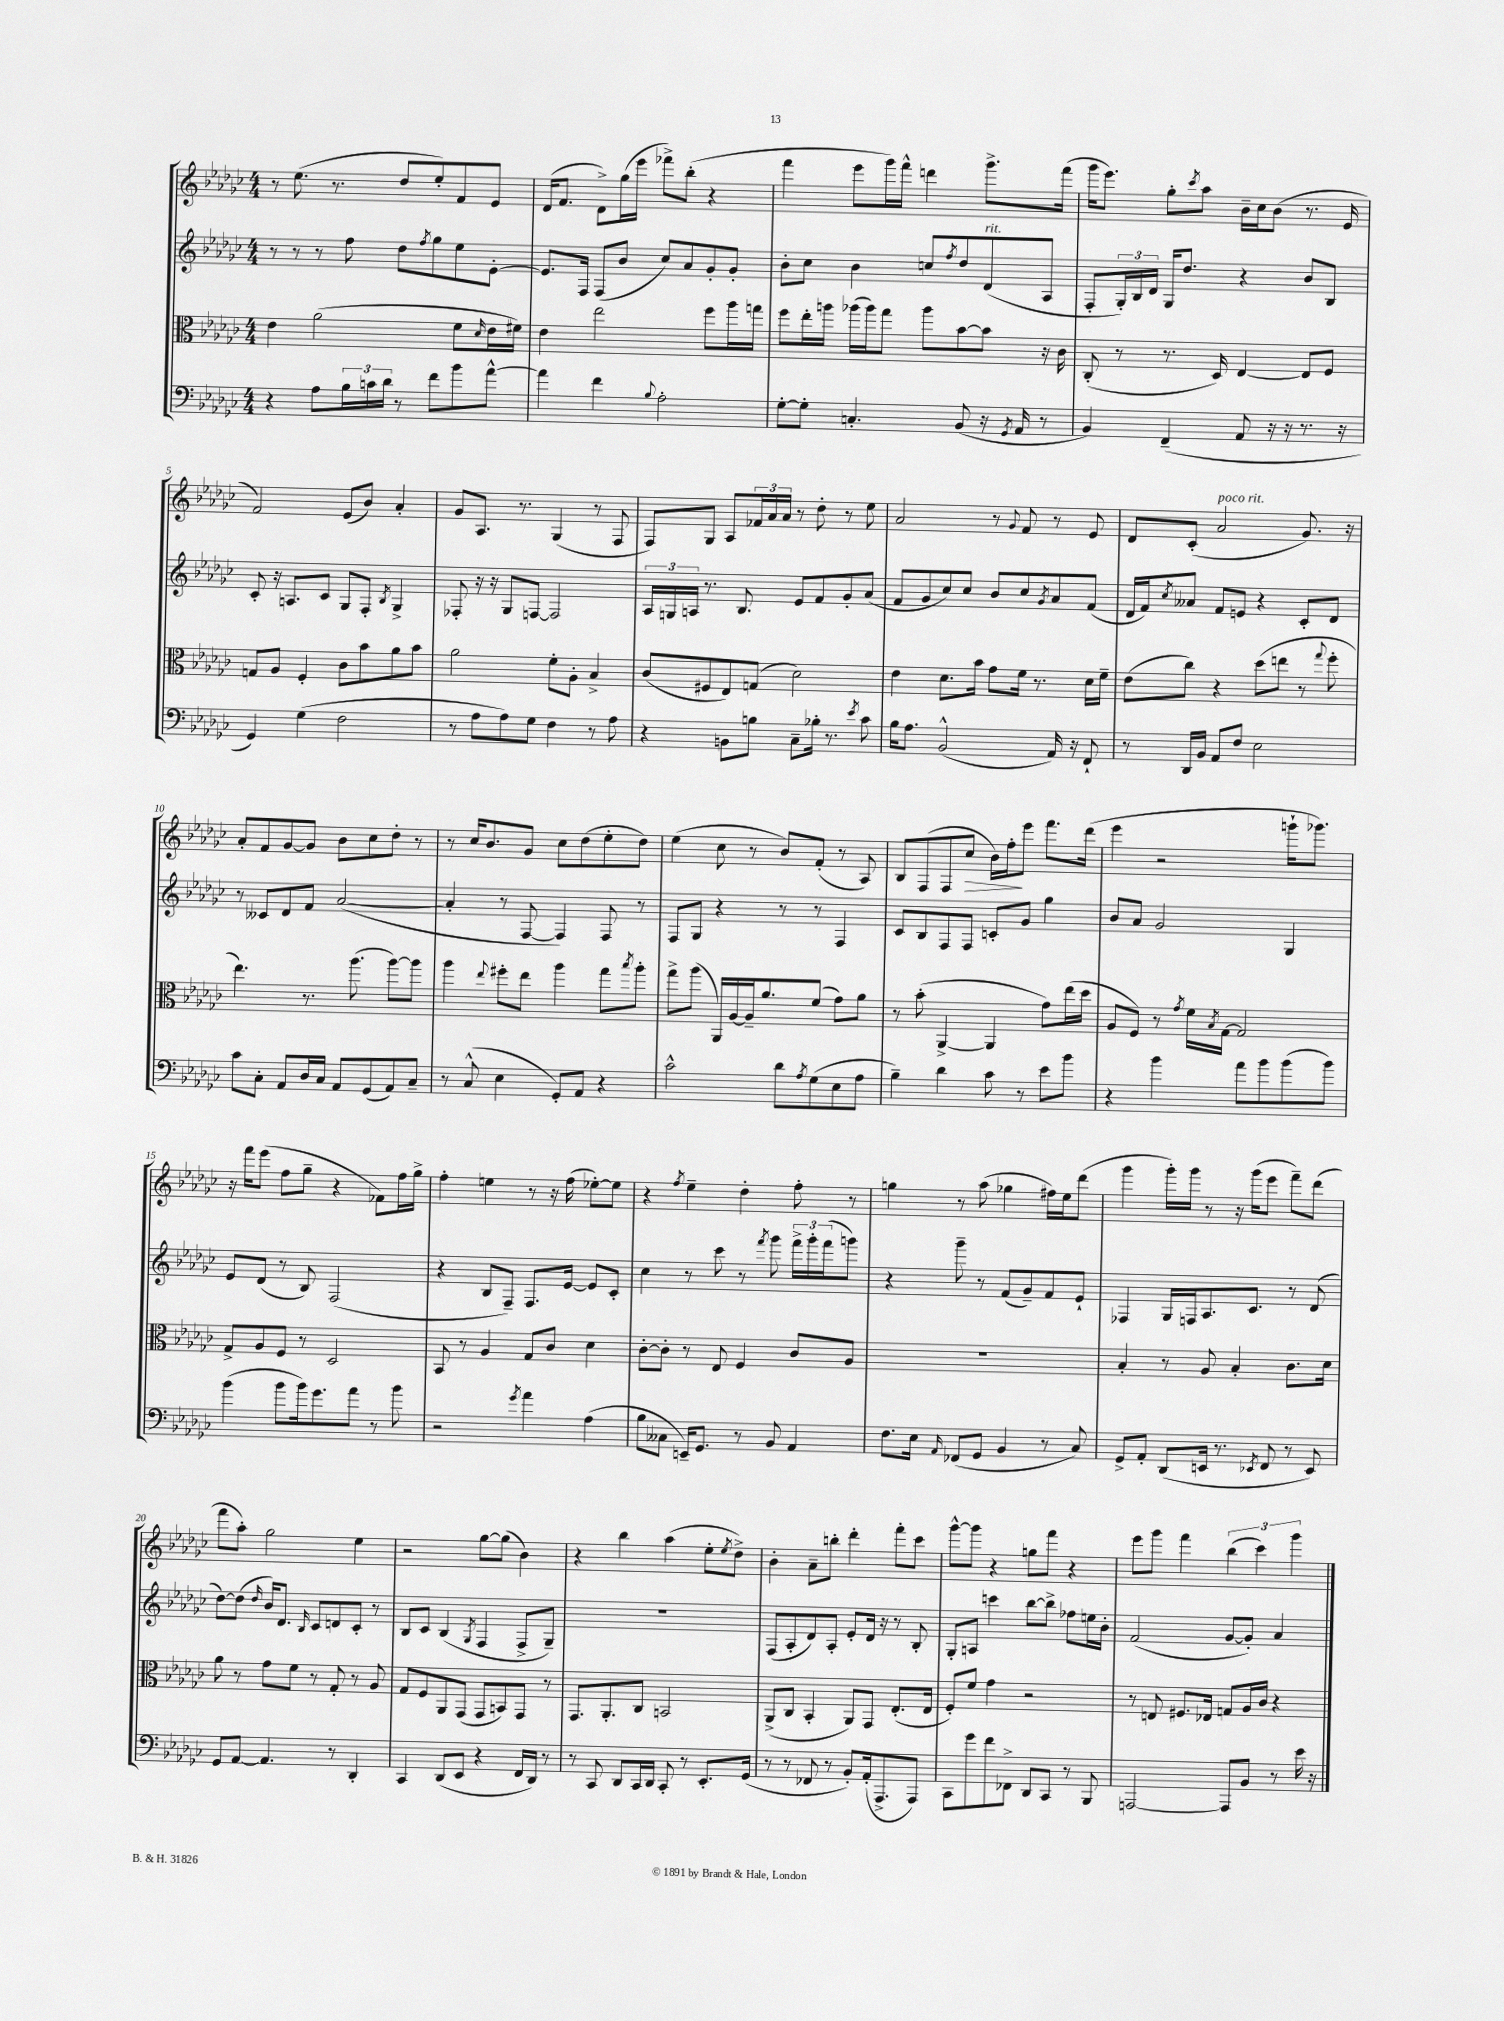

**kern	**kern	**kern	**kern
*staff4	*staff3	*staff2	*staff1
*clefF4	*clefC3	*clefG2	*clefG2
*k[b-e-a-d-g-c-]	*k[b-e-a-d-g-c-]	*k[b-e-a-d-g-c-]	*k[b-e-a-d-g-c-]
*M4/4	*M4/4	*M4/4	*M4/4
4r	4e-\	8r	8r
.	.	8r	(8.ee-\
8A-\L	(2a-\	8r	.
.	.	.	8.r
24B-\L	.	8ff\	.
24c\	.	.	.
24d-\JJ	.	.	.
8r	.	8dd-\L	8dd-/L
.	.	8qff/	.
8f\L	.	8gg-\	8ee-'/)
8b-\	8f\L	8ee-\	8f/
.	16qqd-/	.	.
[8a-^^\J	16e-\L	[8e-'\J	8e-/J
.	16f#\JJ)	.	.
=	=	=	=
4a-\]	4e-\	8.e-/]L	(16d-/LK
.	.	.	8.f/J
.	.	16F/Jk	.
4f\	2ee-\	(8F/L	8d-^\L)
.	.	8b-/J	(16gg-\L
.	.	.	16eee-\JJ
8qqB-/	.	.	.
2A-'\	.	8cc-/L)	8fff-^\L)
.	.	8a-/	(8bb-'\J
.	8ff\L	8g-'/	4r
.	16aa-\L	8g-'/J	.
.	16gg\JJ	.	.
=	=	=	=
[8G-'\L	8ff\L	8b-'\L	4fff\
8G-'\]J	16ee-'\L	8cc-\J	.
.	16aa\JJ	.	.
4.C'/	(16aa-\LL	4b-\	8eee-\L
.	16aa-\J)	.	.
.	8gg-\J	.	16ggg-\L)
.	.	.	16fff^^\JJ
.	8aa-\L	8cc/L	4ddd\
.	.	8qff/	.
(8BB-/	[8b-\	8dd-/	.
16r	8b-\]J	(8d-/	8.ggg-^\L
8qGG-/	.	.	.
16AA-/	.	.	.
8r	16r	8A-/J	.
.	16c-\	.	(16fff\Jk
=	=	=	=
4BB-/)	(8C-'/	8F'/L	16ggg-\LK
.	.	.	8.eee-\J)
.	8r	24G-'/L)	.
.	.	24B-/	.
.	.	24d-/JJ	.
(4FF~/	8.r	16G-/LK	8gg-'\L
.	.	8.dd-/J	.
.	.	.	8qccc-/
.	.	.	8aa-\J
.	16D-/)	.	.
8AA-/	[4E-/	4r	16b-~\LL
.	.	.	16cc-\J
16r	.	.	(8b-\J
16r	.	.	.
8.r	8E-/]L	8b-/L	8.r
.	8F/J	8B-/J	.
16r	.	.	16e-/
=	=	=	=
4GG-/)	8G/L	8c-'/	2f/)
.	8A-/J	16r	.
.	.	8.A/L	.
(4G-\	4F'/	.	.
.	.	8c-/J	.
2F\	8c-\L	8G-/L	(8e-/L
.	8b-\	8F'/J	8b-/J)
.	.	8qB-/	.
.	8a-\	4G-^/	4a-'/
.	8b-\J	.	.
=	=	=	=
8r	2a-\	8F-'/	8g-/L
8A-\L	.	16r	8.A-/J
.	.	16r	.
8A-\)	.	8G-/L	.
.	.	.	8.r
8G-\J	.	[8F/J	.
4F\	8f'\L	2F/]	(4G-/
.	8A-'\J	.	.
8r	4B-^/	.	8r
8A-\	.	.	8F/
=	=	=	=
4r	(8c-/L	24A-/LL	8F/L)
.	.	24G/	.
.	.	24A/JJ	.
.	8F#/	8.r	8G-/J
8BB\L	8E-/)	.	8A-/L
.	.	8.B-/	.
8B\J	(8G/J	.	24f-/L
.	.	.	24a-/
.	.	.	24a-/JJ
8C-~\L	2d-\)	8e-/L	8r
16B-'\Jk	.	8f/	8dd-'\
8.r	.	.	.
.	.	8g-'/	8r
8qe-/	.	.	.
8c-\	.	(8a-/J	8ee-\
=	=	=	=
16B-\LK	4e-\	8f/L	2a-/
8.A-\J	.	.	.
.	.	8g-/	.
(2BB-^^/	8.d-\L	8cc-/)	.
.	.	8cc-/J	.
.	16b-\Jk	.	.
.	8g-\L	8b-/L	8r
.	.	.	8qqg-/
.	16f\Jk	8cc-/	8f/
.	8.r	.	.
.	.	8qg-/	.
16AA-/)	.	8a-/	8r
16r	.	.	.
8FF`/	16d-\LL	(8f/J	8e-/
.	16f~\JJ	.	.
=	=	=	=
8r	(8e-\L	16d-/LL	8d-/L
.	.	16f/J)	.
.	.	8qcc-/	.
16DD-/LL	8cc-\J)	8a--/J	(8c-'/J
16BB-/JJ	.	.	.
8AA-/L	4r	8f/L	2a-/
8F/J	.	8e/J	.
2E-\	(8dd-\L	4r	.
.	8ee\J	.	.
.	8r	8c-'/L	8.g-/)
.	8qqgg-/	.	.
.	8ff'\	8d-/J	.
.	.	.	16r
=	=	=	=
8c-\L	4.ee-\)	8r	8a-'/L
8C-'\J	.	8c--/L	8f/
8AA-/L	.	8d-/	[8g-/
16D-/L	8.r	8f/J	8g-/]J
16C-/JJ	.	.	.
8AA-/L	.	([2a-/	8b-\L
.	(8.aa-\	.	.
(8GG-/	.	.	8cc-\
8AA-/)	[8aa-\L)	.	8dd-'\J
8C-~/J	8aa-\]J	.	8r
=	=	=	=
8r	4aa-\	4a-'/]	8r
(8C-^^/	.	.	16cc-/LK
.	.	.	8.b-/
.	8qqee-/	.	.
4E-\	8ff#'\L	8r	.
.	8ee-\J	[8F/	8g-/J
8GG-'/L)	4aa-\	4F/])	8cc-\L
8AA-/J	.	.	(8dd-\
4r	8gg-\L	8F/	8ee-'\
.	8qbb-/	.	.
.	8aa-'\J	8r	8dd-\J)
=	=	=	=
2c-^^\	8gg-^\L	8F/L	(4ee-\
.	(8aa-\J	8G-/J	.
.	16AA-/LL)	4r	8cc-\
.	[16A-/	.	.
.	16A-~/]J	.	8r
.	8.a-/	.	.
8d-\L	.	8r	8b-/L)
8qA-/	.	.	.
(8G-\	(8f/J	8r	(8f'/J
8E-\	8g-\L)	4F/	8r
8A-\J	8a-\J	.	8A-/)
=	=	=	=
4B-~\)	8r	8c-/L	8B-/L
.	(8b-'\	8B-/	(8F/
4d-\	[4AA-^/	8F/	8F/
.	.	8F/J	8cc-/J
8c-\	4AA-/]	8c'/L	16b-\LL)
.	.	.	16ff'\J
8r	.	8g-/J	8eee-\J
8e-\L	8g-\L)	4gg-\	8.fff\L
8b-\J	(16ee-\L	.	.
.	16dd-\JJ	.	(16ddd-\Jk
=	=	=	=
4r	8A-/L	8b-/L	4eee-\
.	8F/J)	8a-/J	.
4b-\	8r	2g-/	2r
.	8qg-/	.	.
.	16f\LL	.	.
.	8qB-/	.	.
.	[16G-\JJ	.	.
8a-\L	2G-/]	.	.
8b-\	.	.	.
(8b-\	.	4G-/	16ggg`\LK
.	.	.	8.ggg-\J)
8b-\J)	.	.	.
=	=	=	=
(4b-\	8G-^/L	8e-/L	16r
.	.	.	16fff\LK
.	8A-/	(8d-/J	(8eee-\J
8b-\L	8F/J	8r	8ff\L
16b-\k)	8r	8B-/)	8gg-~\J
8.g-\	.	.	.
.	2D-/	(2F/	4r
8a-\J	.	.	.
8r	.	.	8f-\L)
8b-\	.	.	16ff\L
.	.	.	16gg-^\JJ
=	=	=	=
2r	8BB-/	4r	4ff'\
.	8r	.	.
.	4A-/	8B-/L	4ee\
.	.	8F~/J)	.
8qg-/	.	.	.
4a-\	8G-/L	8.F/L	8r
.	8c-/J	.	16r
.	.	[16e-/Jk	(16ff\
(4A-\	4d-\	8e-/]L	[8ee-'\L)
.	.	8c-'/J	8ee-\]J
=	=	=	=
8B-\L	[8c-'\L	4cc-\	4r
8C--\J	8c-'\]J	.	.
.	.	.	8qff/
16EE~/LK)	8r	8r	4ee-~\
8.GG-/J	.	.	.
.	8E-/	8ccc-\	.
8r	4F/	8r	4dd-'\
.	.	8qfff/	.
8BB-/	.	8ggg-\	.
4AA-/	8c-/L	24fff^\LL	8ff'\
.	.	24ggg-'\	.
.	.	(24fff\J	.
.	8A-/J	8ggg\J)	8r
=	=	=	=
8.F\L	1r	4r	4gg\
16E-\Jk	.	.	.
16qqAA-/	.	.	.
(8FF-/L	.	8ggg-~\	8r
8GG-/J	.	8r	(8aa-\
4BB-/	.	(8f/L	4gg-\
.	.	8g-~/)	.
8r	.	8f/	16ff#\LL)
.	.	.	16ee-\J
8C-/)	.	8e-`/J	(8ddd-\J
=	=	=	=
8GG-^/L	4B-'/	4F-/	4ggg-\
8AA-'/J	.	.	.
(8DD-/L	8r	16G-/LL	16ggg-'\LL)
.	.	16F/J	16ggg-\JJ
16EE/Jk	8A-/	8.A-/	8r
8.r	.	.	.
.	4B-'/	.	16r
.	.	8.c-/J	(16ggg-\LK
8qEE-/	.	.	.
8FF/	.	.	8eee-\J
8r	8.c-\L	8r	8fff~\L)
8EE-/)	.	(8d-/	(8ddd-\J
.	16d-\Jk	.	.
=	=	=	=
8GG-/L	8a-\	[8dd-\L)	8fff\L
[8AA-/J	8r	(8dd-\]J	8aa-'\J)
.	.	16qqdd-/	.
4.AA-/]	8g-\L	16b-/LK)	2gg-\
.	.	8.d-/J	.
.	8f\J	.	.
.	.	16qqB-/	.
.	8r	8c-/L	.
8r	8G-'/	8d/	.
4DD-'/	8r	8c-'/J	4ee-\
.	8A-/	8r	.
=	=	=	=
4CC-/	8G-/L	8B-/L	2r
.	8F/	8c-/J	.
(8DD-/L	8AA-/	(4B-/	.
8EE-/J	(8GG-/J	.	.
.	.	8qG-/	.
4r	8GG-/L	4F/	[8gg-\L
.	8BB/)	.	(8gg-\]J
16FF/LL	8GG-/J	8F^/L	4b-\)
16DD-/JJ)	.	.	.
8r	8r	8G-~/J)	.
=	=	=	=
8r	8.GG-/L	1r	4r
8CC-/	.	.	.
.	8.AA-'/	.	.
8DD-/L	.	.	4bb-\
16CC-/L	8C-/J	.	.
16DD-/JJ	.	.	.
8CC-'/	2BB/	.	(4aa-\
8r	.	.	.
8.EE-'/L	.	.	8ee-'\L
.	.	.	8qee-/
.	.	.	8dd-^\J)
(16GG-/Jk	.	.	.
=	=	=	=
8r	(8AA-^/L	(8F/L	4b-'\
8r	8C-/J	8A-'/	.
8FF-/	4BB-'/	8d-/)	8a-~\L
8r	.	8A-'/J	8bb'\J
8BB-'/L)	8AA-/L)	8e-'/L	4ddd-'\
(16AA-'/k	8GG-/J	16d-/Jk	.
8.AAA-^/	.	16r	.
.	(8.E-'/L	8r	8fff'\L
8AAA-/J)	.	8B-'/	8ccc-\J
.	16E-/Jk	.	.
=	=	=	=
8CC-\L	8F'/L)	8G-'/L	[8ggg-^^\L
8g-\	8f/J	8A/J	8ggg-\]J
8f\	4g-\	4ccc\	4r
8FF-^\J	.	.	.
8DD-/L	2r	[8bb-\L	8gg\L
8CC-/J	.	8bb-^\]J	8fff\J
8r	.	8ff-\L	4r
8BBB-/	.	16ee\L	.
.	.	16b-'\JJ	.
=	=	=	=
[2AAA/	8r	(2f/	8eee-\L
.	8E/	.	8ggg-\J
.	8.F#/L	.	4fff\
.	16E-/Jk	.	.
8AAA/]L	8G/L	[8g-/L	(6bb-\
8BB-/J	16A-/L	8g-'/]J)	.
.	.	.	6ccc-\)
.	16c-/JJ	.	.
8r	4r	4a-/	.
.	.	.	6ggg-\
16e-\	.	.	.
16r	.	.	.
==	==	==	==
*-	*-	*-	*-
